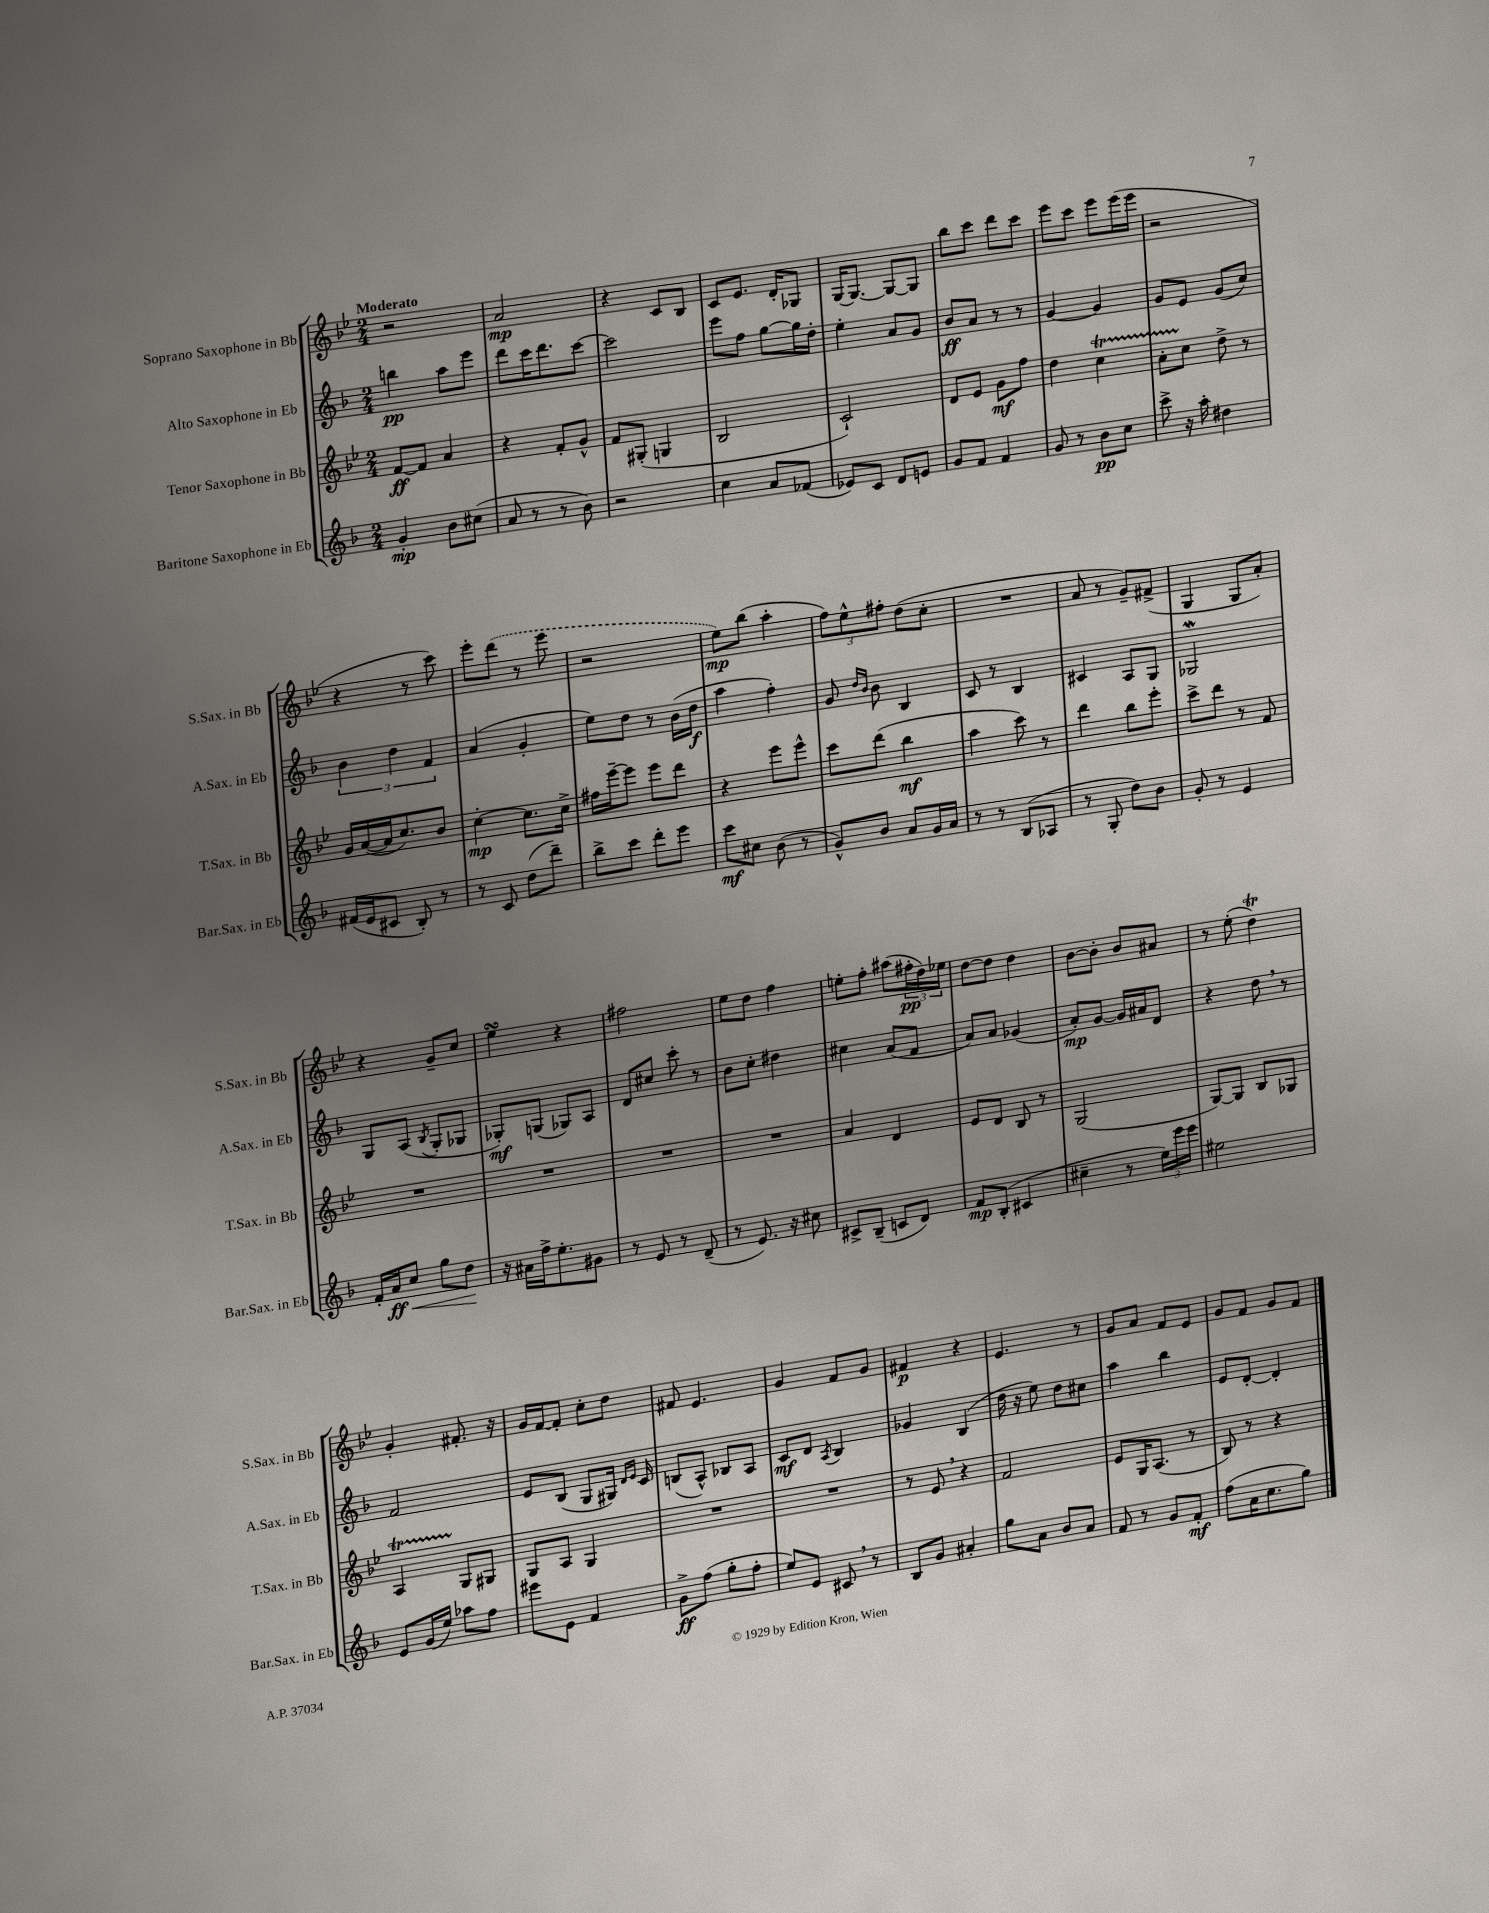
<<
\new StaffGroup <<
\new Staff = "s0" \with { instrumentName = "Soprano Saxophone in Bb" shortInstrumentName = "S.Sax. in Bb" } {
    \clef treble \key bes \major \numericTimeSignature \time 2/4 \tempo "Moderato"
    r2 |
    a'2\mp |
    r4 c'8 bes8 |
    c'8 ees'8. d'16-. ges8 |
    g16~ g8.~ g8~ g8 |
    bes''8 c'''8 d'''8 c'''8 |
    ees'''8 c'''8 ees'''8 ees'''16( ees'''16 |
    r2 |
    r4 r8 c'''8) |
    ees'''8-. \once \slurDashed d'''8( r8 ees'''8 |
    r2 |
    ees''8\mp) bes''8( a''4-. |
    \tuplet 3/2 { f''8) ees''8-^ fis''8-. } d''8( c''8-. |
    R2 |
    a'8 r8 g'8--) fis'8->( |
    g4 g8 a'8-.) |
    r4 g'8-- c''8 |
    ees''4\turn r4 |
    fis''2 |
    ees''8 d''8 f''4 |
    e''8-. f''8-. ais''8( \tuplet 3/2 { fis''16-.\pp d''16) ees''16 } |
    d''8~ d''8 d''4 |
    bes'8~ bes'8-. bes'8 ais'8 |
    r8 ees''8-.( d''4\trill) |
    g'4-. fis'8.-. r16 |
    g'16 f'16~ f'8-. c''8-. d''8 |
    fis'8 ees'4. |
    g'4 f'8 g'8 |
    fis'4\p r4 |
    ees'4. r8 |
    g'8 a'8 f'8 ees'8 |
    g'8 f'8 g'8 f'8 \bar "|." |
}
\new Staff = "s1" \with { instrumentName = "Alto Saxophone in Eb" shortInstrumentName = "A.Sax. in Eb" } {
    \clef treble \key f \major \numericTimeSignature \time 2/4
    b''4\pp a''8 e'''8 |
    d'''8 c'''16 d'''8. c'''8~ |
    c'''2 |
    e'''8 f''8 g''8~ g''16 d''16-. |
    e''4-. a'8 g'8 |
    bes'8\ff a'8 r8 r8 |
    g'4~ g'4 |
    g'8 e'8 g'8( c''8) |
    \tuplet 3/2 { bes'4 d''4 f'4 } |
    a'4( g'4-. |
    e''8) d''8 r8 bes'16( d''16\f |
    a''4 f''4-.) |
    g'8 \grace { d''16 bes'16 } bes'8 bes4 |
    c'8 r8 bes4 |
    cis'4 a8 g8 |
    ges2\mordent |
    g8 a8( \acciaccatura { bes8 } g8-. ges8 |
    ges8-.\mf) g8( ges8) a8 |
    d'8 cis''8 c'''8-. r8 |
    bes'8 c''8-. dis''4 |
    cis''4 a'8( f'8 |
    a'8) a'8 ges'4( |
    a'8-.\mp) g'8~ g'16 ais'16 d'8 |
    r4 d''8 \breathe r8 |
    f'2 |
    e'8 bes8( g8 gis16) \grace { d'16 e'16 } c'16 |
    b8( a8-^) bes8 a8 |
    c'8\mf d'8 \acciaccatura { a8 } bes4 |
    ges'4 bes4( |
    d''16 r16 e''8) d''8 cis''8 |
    a''4 bes''4 |
    e'8 d'8~-. d'4-. \bar "|." |
}
\new Staff = "s2" \with { instrumentName = "Tenor Saxophone in Bb" shortInstrumentName = "T.Sax. in Bb" } {
    \clef treble \key bes \major \numericTimeSignature \time 2/4
    f'8~\ff f'8 a'4 |
    r4 f'8-. g'8-^ |
    f'8 gis8-.( g4 |
    bes2 |
    c'2-!) |
    d'8 ees'8 g'8\mf f''8 |
    d''4 c''4\startTrillSpan |
    a'8-. c''8\stopTrillSpan d''8-> r8 |
    g'16 a'16~( a'16 c''8.) bes'8 |
    c''4~-.\mp c''8. c''16-> |
    fis''16 ees'''16~-- ees'''8 ees'''8 d'''8 |
    r4 ees'''8 ees'''8-^ |
    c'''8 d'''8( bes''4\mf |
    a''4 c'''8) r8 |
    d'''4 bes''8 ees'''8-. |
    c'''8-> d'''8 r8 f'8 |
    R2 |
    R2 |
    R2 |
    R2 |
    a'4 d'4 |
    ees'8 d'8 bes8 r8 |
    g2( |
    g8~) g8 bes8 ges8 |
    a4\startTrillSpan g8\stopTrillSpan gis8 |
    g8 a8 g4 |
    R2 |
    R2 |
    r8 ees'8 \breathe r4 |
    f'2 |
    ees'8 g16 a8.( r8 |
    bes8) r8 r4 \bar "|." |
}
\new Staff = "s3" \with { instrumentName = "Baritone Saxophone in Eb" shortInstrumentName = "Bar.Sax. in Eb" } {
    \clef treble \key f \major \numericTimeSignature \time 2/4
    g'4-.\mp bes'8 cis''8( |
    a'8 r8 r8 bes'8) |
    r2 |
    c''4 a'8 fes'8( |
    ees'8) c'8 d'8 e'8 |
    g'8 f'8 f'4 |
    g'8 r8 bes'8\pp c''8 |
    c'''8-> r16 a''16-. dis''4 |
    fis'16( e'16 cis'8 bes8-.) r8 |
    r8 c'8 d''8( d'''8--) |
    bes''8-> c'''8 d'''8-. e'''8 |
    c'''8\mf cis''8 bes'8( r8 |
    g'8-^) bes'8 a'8 g'16 a'16 |
    r8 r8 bes8( aes8 |
    r8 g8-. d''8) bes'8 |
    g'8-. r8 e'4 |
    f'16-. a'16\ff\< c''8 g''8 d''8\! |
    r16 ais'16 f''16-> e''8.-. gis'8 |
    r8 e'8 r8 d'8--( |
    r8 e'8.) r16 cis''8 |
    cis'8-> bes8--( c'8 d'8) |
    f'8\mp bes8-.( cis'4 |
    cis''4-- r8 \tuplet 3/2 { e''16) e'''16 e'''16 } |
    eis''2 |
    e'8 g'16( e''16) aes''8 f''8 |
    eis'''8 e'8 f'4 |
    g'8->\ff f''8( g''8-. f''8-. |
    e''8) e'8 cis'8 \breathe r8 |
    bes8 g'8 ais'4-. |
    g''8 a'8 bes'8 a'8 |
    f'8 r8 g'8 f'8-.\mf |
    f''8( a'16 c''8. g''8) \bar "|." |
}
>>
>>
\layout { \context { \Score \remove "Bar_number_engraver" } }
